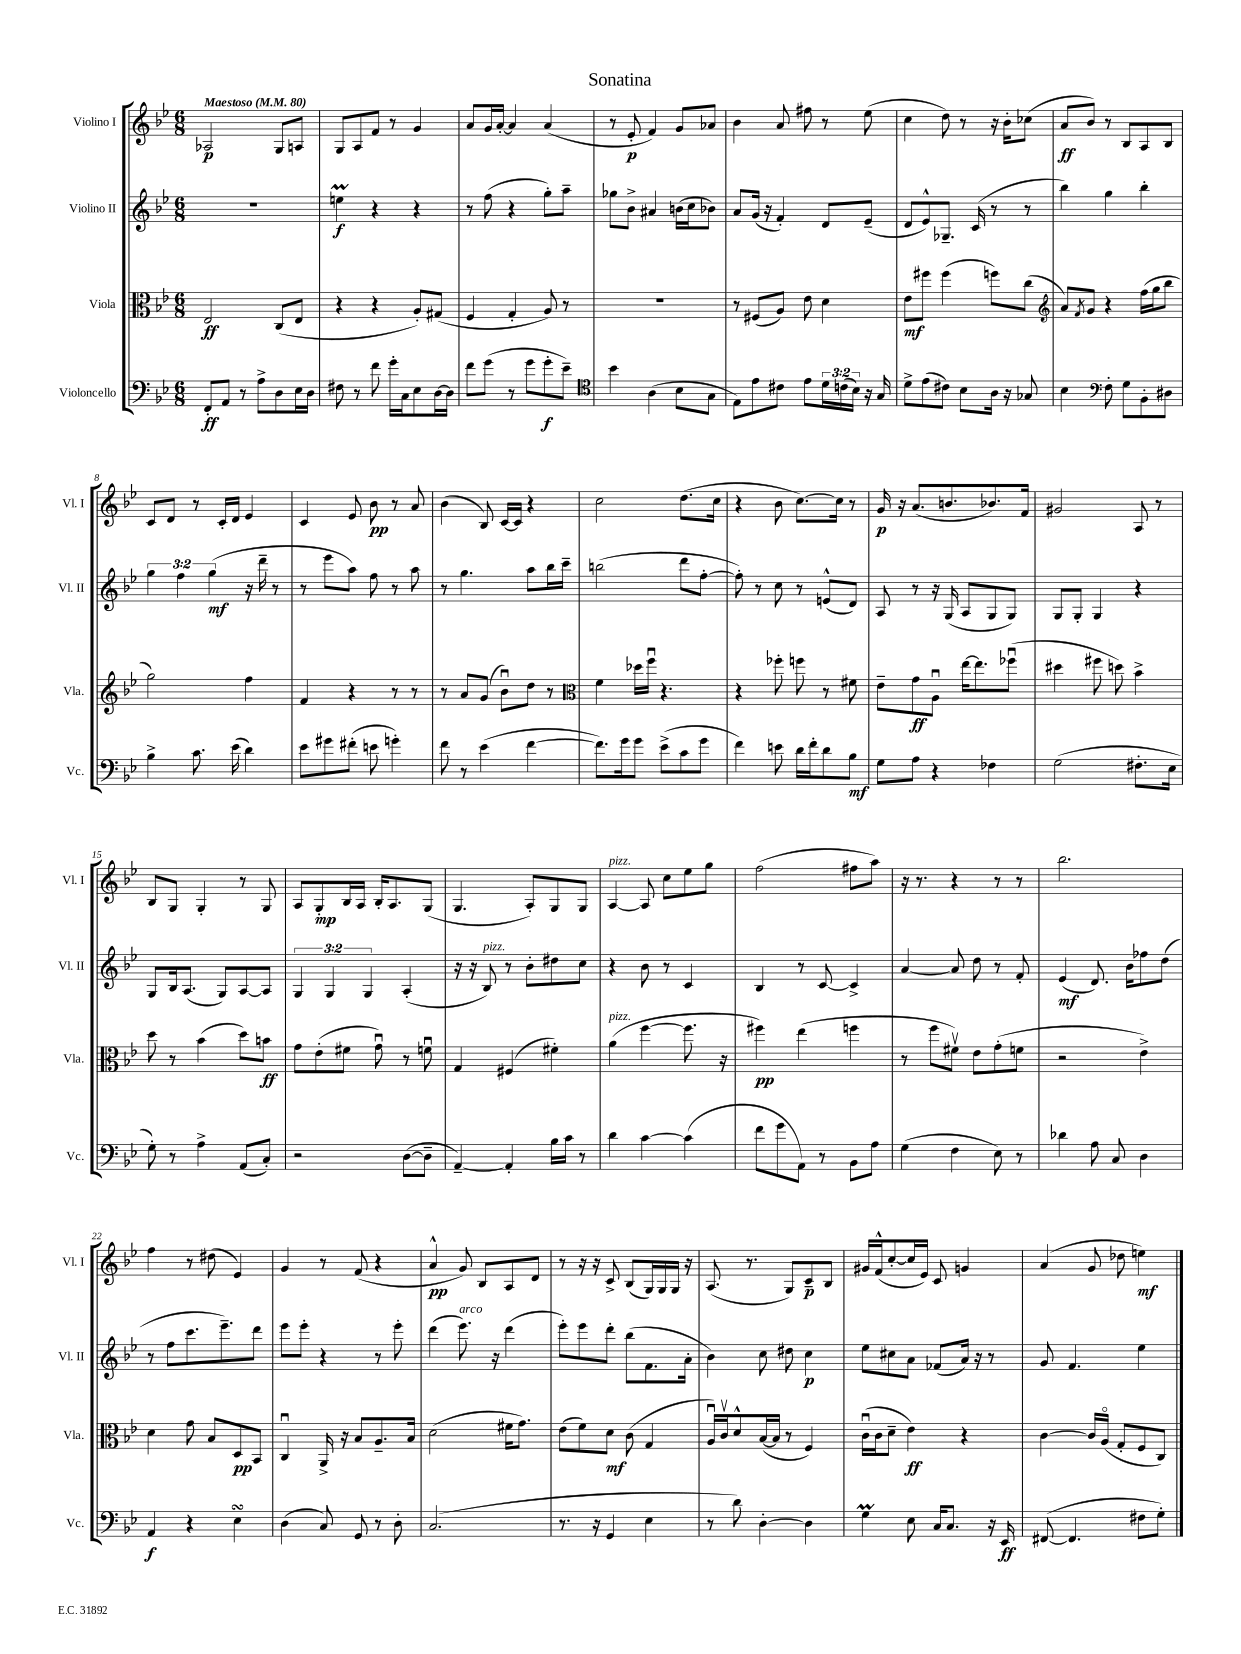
\header { title = "Sonatina" }
<<
\new StaffGroup <<
\new Staff = "s0" \with { instrumentName = "Violino I" shortInstrumentName = "Vl. I" } {
    \clef treble \key bes \major \numericTimeSignature \time 6/8 \tempo "Maestoso" 4 = 80
    aes2\p g8 a8 |
    g8 a8 f'8 r8 g'4 |
    a'8 g'16 a'16~-. a'4 a'4( |
    r8 ees'8-.\p f'4) g'8 aes'8 |
    bes'4 a'8 fis''8 r8 ees''8( |
    c''4 d''8) r8 r16 bes'16-. ces''8( |
    a'8\ff bes'8) r8 bes8 a8 bes8 |
    c'8 d'8 r8 c'16-. d'16 ees'4 |
    c'4 ees'8 bes'8\pp r8 a'8 |
    bes'4( bes8) c'16~ c'16 r4 |
    c''2 d''8.( c''16 |
    r4 bes'8 c''8.~) c''16 r8 |
    g'16\p r16 a'8.( b'8. bes'8.) f'16 |
    gis'2 a8 r8 |
    bes8 g8 g4-. r8 g8 |
    a8 g8-.\mp bes16 a16 bes16-. a8. g8( |
    g4. a8-.) g8 g8 |
    a4~^\markup { \italic "pizz." } a8 c''8 ees''8 g''8 |
    f''2( fis''8 a''8) |
    r16 r8. r4 r8 r8 |
    bes''2. |
    f''4 r8 dis''8( ees'4) |
    g'4 r8 f'8( r4 |
    a'4-^\pp g'8) bes8 a8 d'8 |
    r8 r16 r16 c'8-> bes8( g16) g16 g16 r16 |
    a8.( r8. g8) c'8--\p bes8 |
    gis'16 f'16-^( c''8~-. c''16 ees'16) c'8 g'4 |
    a'4( g'8 des''8 e''4\mf) \bar "|." |
}
\new Staff = "s1" \with { instrumentName = "Violino II" shortInstrumentName = "Vl. II" } {
    \clef treble \key bes \major \numericTimeSignature \time 6/8 \override Staff.TupletNumber.text = #tuplet-number::calc-fraction-text
    R2. |
    e''4\prall\f r4 r4 |
    r8 f''8( r4 g''8-.) a''8-- |
    ges''8 bes'8-> ais'4 b'16( c''16 bes'8) |
    a'8 g'16( r16 f'4-.) d'8 ees'8--( |
    d'8 ees'8-^) ges8.-- c'16( r8 r8 |
    bes''4) g''4 bes''4-. |
    \tuplet 3/2 { g''4 f''4 g''4\mf( } r16 d'''16-- r8 |
    r8 ees'''8 a''8) f''8 r8 a''8 |
    r8 g''4. a''8 bes''16 c'''16-- |
    b''2( d'''8 f''8~-. |
    f''8-.) r8 c''8 r8 e'8-^( d'8) |
    a8 r8 r16 g16( a8 g8 g8) |
    g8 g8-. g4 r4 |
    g8 bes16 a8.( g8) a8~ a8 |
    \tuplet 3/2 { g4 g4 g4 } a4-.( |
    r16 r16 bes8^\markup { \italic "pizz." }) r8 bes'8-. dis''8 c''8 |
    r4 bes'8 r8 c'4 |
    bes4 r8 c'8~ c'4-> |
    a'4~ a'8 d''8 r8 f'8-. |
    ees'4\mf( d'8.) bes'16 fes''8 d''8( |
    r8 f''8 c'''8. ees'''8.--) d'''8 |
    ees'''8 ees'''8-. r4 r8 ees'''8-. |
    d'''4( ees'''8.^\markup { \italic "arco" }) r16 d'''4( |
    ees'''8-.) ees'''8 d'''8-. bes''8( f'8. a'16-. |
    bes'4) c''8 dis''8 c''4\p |
    ees''8 cis''8 a'8 fes'8( a'16) r16 r8 |
    g'8 f'4. ees''4 \bar "|." |
}
\new Staff = "s2" \with { instrumentName = "Viola" shortInstrumentName = "Vla." } {
    \clef alto \key bes \major \numericTimeSignature \time 6/8
    ees2\ff c8( ees8 |
    r4 r4 a8-.) gis8( |
    f4 g4-. a8) r8 |
    R2. |
    r8 fis8( a8) ees'8 d'4 |
    ees'8\mf fis''8 fis''4( f''8) c''8( |
    \clef treble a'8) \acciaccatura { f'8 } g'8 r4 f''16( g''16 bes''8 |
    g''2) f''4 |
    f'4 r4 r8 r8 |
    r8 a'8 g'8( bes'8\downbow) d''8 r8 |
    \clef alto f'4 des''16 f''16\downbow r4. |
    r4 fes''8-. f''8 r8 fis'8 |
    ees'8-- g'8\ff a8\downbow ees''16~ ees''8. fes''8\downbow( |
    dis''4 fis''8 d''8) bes'4-> |
    d''8 r8 bes'4( d''8) b'8\ff |
    g'8 ees'8-.( fis'8 g'8\downbow) r8 f'8\downbow |
    g4 fis4( fis'4-.) |
    a'4^\markup { \italic "pizz." }( f''4~ f''8. r16 |
    fis''4\pp) ees''4( f''4 |
    r8 f''8 fis'8\upbow) ees'8 g'8-.( f'8 |
    r2 ees'4->) |
    d'4 g'8 bes8 d8\pp bes,8 |
    c4\downbow a,16-> r16 bes8 a8.-- bes16 |
    d'2( fis'16 g'8.) |
    ees'8( f'8) d'8\mf c'8( g4 |
    a16\downbow) c'16\upbow d'8-^ bes16~( bes16 r8 f4) |
    c'16\downbow( c'16 d'8-- ees'4\ff) r4 |
    c'4~ c'16 a16\flageolet( g8-. f8 c8) \bar "|." |
}
\new Staff = "s3" \with { instrumentName = "Violoncello" shortInstrumentName = "Vc." } {
    \clef bass \key bes \major \numericTimeSignature \time 6/8 \override Staff.TupletNumber.text = #tuplet-number::calc-fraction-text
    f,8-.\ff a,8 r8 a8-> d8 ees16 d16 |
    fis8 r8 f'8 g'16-. c16 ees8 d16~ d16 |
    f'8 g'8( r8 g'8 g'8-.\f ees'8--) |
    \clef tenor bes'4 a4( bes8 g8 |
    ees8) ees'8 cis'8 ees'8 \tuplet 3/2 { d'16 c'16( bes16) } r16 g16 |
    d'8-> ees'8( cis'8) bes8 a16 r16 ges8 |
    bes4 \clef bass f8-. g8 bes,8-. dis8 |
    bes4-> c'8. ees'16( d'4) |
    ees'8 gis'8 fis'8-.( e'8 g'4-.) |
    f'8 r8 ees'4( f'4~ |
    f'8.) g'16 g'8 ees'8->( c'8 g'8 |
    f'4) e'8 d'16 f'16-. d'8 bes8\mf |
    g8 a8 r4 fes4 |
    g2( fis8.-. ees16 |
    g8-.) r8 a4-> a,8( c8-.) |
    r2 d8~( d8-- |
    a,4~--) a,4-. bes16 c'16 r8 |
    d'4 c'4~ c'4( |
    f'8 g'8 a,8) r8 bes,8 a8 |
    g4( f4 ees8) r8 |
    des'4 a8 c8 d4 |
    a,4\f r4 ees4\turn |
    d4( c8) g,8 r8 d8-. |
    c2.( |
    r8. r16 g,4 ees4 |
    r8 d'8) d4~-. d4 |
    g4\prall ees8 c16 c8. r16 ees,16\ff |
    fis,8~( fis,4. fis8 g8-.) \bar "|." |
}
>>
>>
